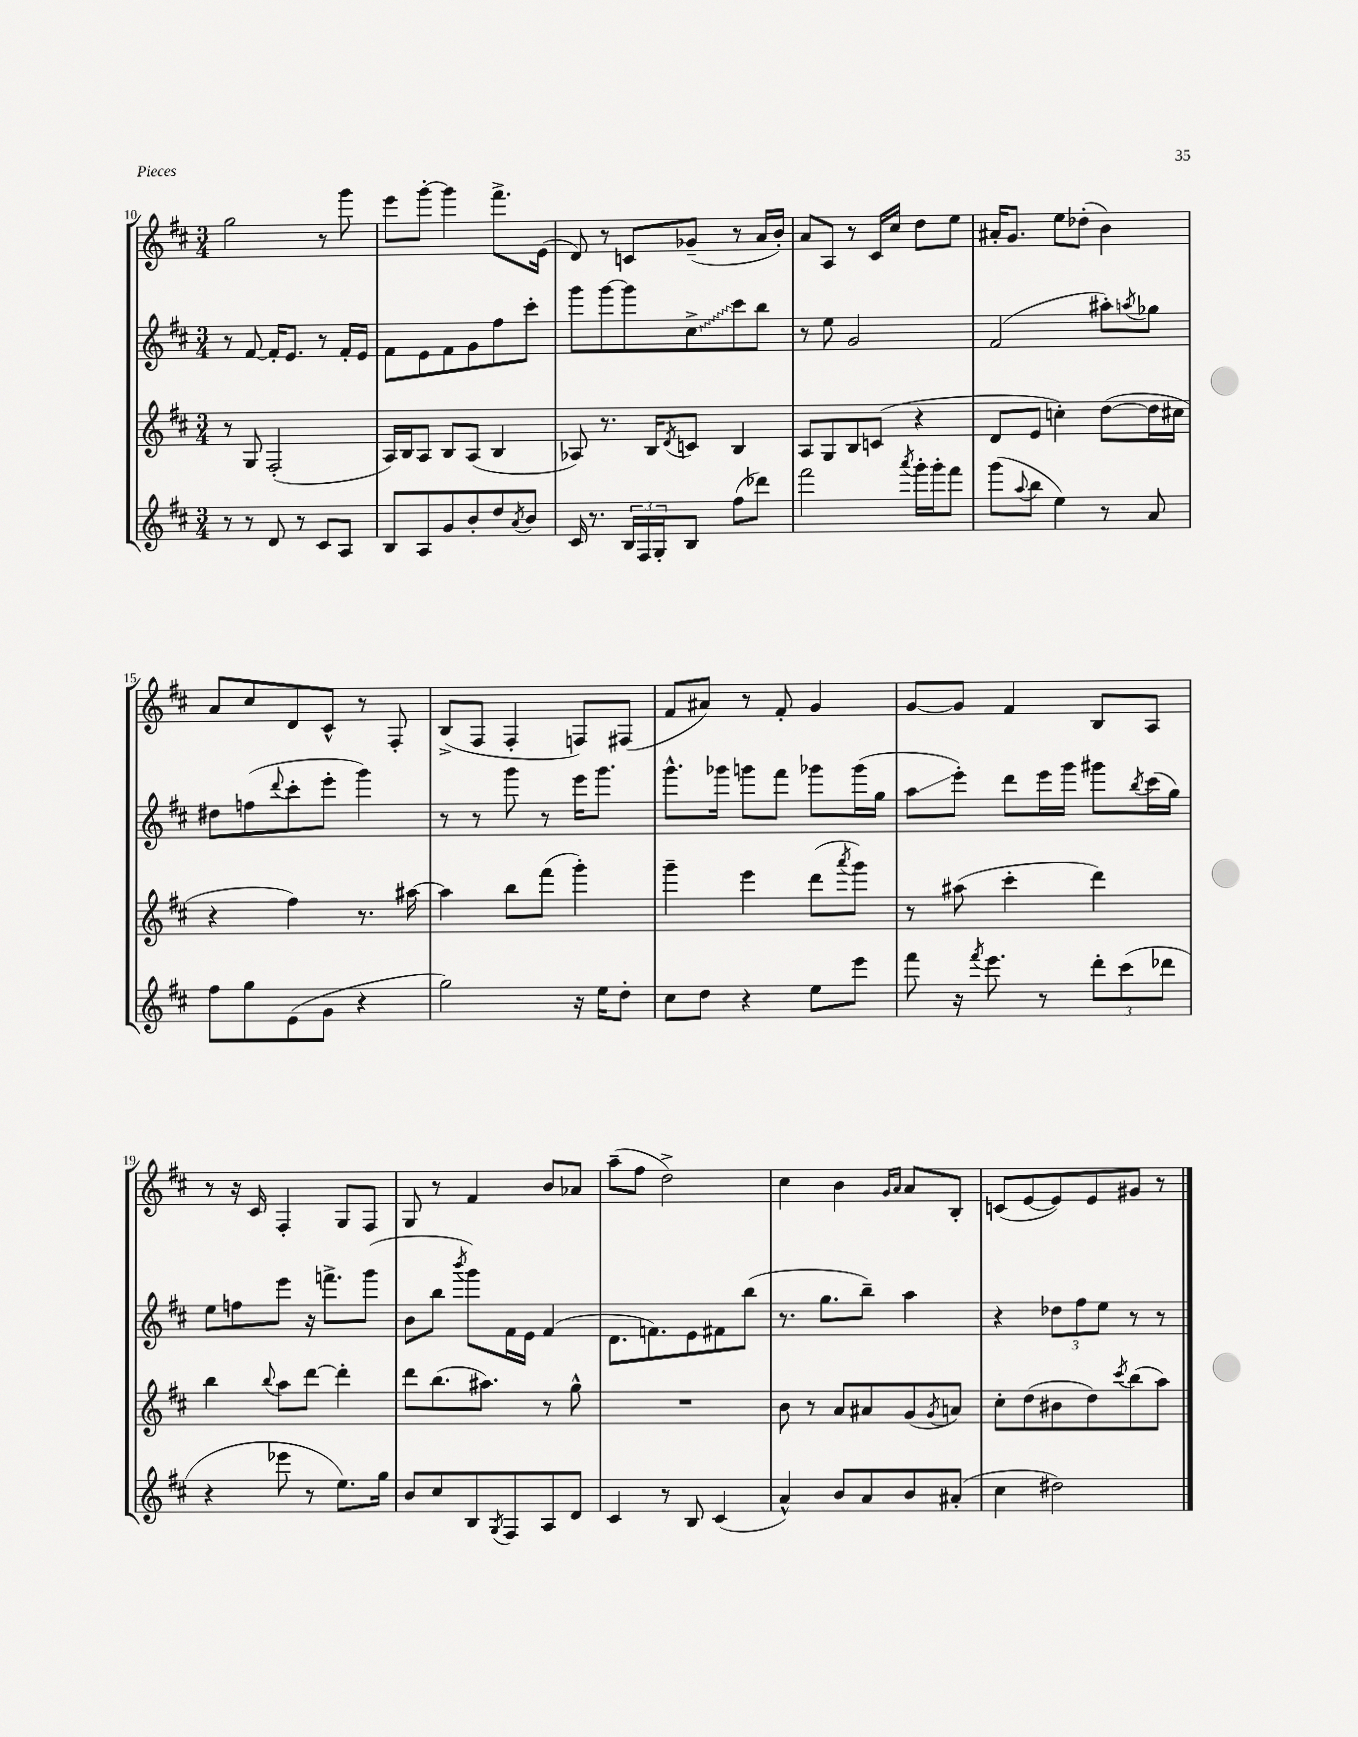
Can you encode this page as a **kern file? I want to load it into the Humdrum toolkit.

**kern	**kern	**kern	**kern
*staff4	*staff3	*staff2	*staff1
*clefG2	*clefG2	*clefG2	*clefG2
*k[f#c#]	*k[f#c#]	*k[f#c#]	*k[f#c#]
*M3/4	*M3/4	*M3/4	*M3/4
8r	8r	8r	2gg\
8r	8G/	[8f#/	.
8d/	(2F#'/	16f#'/]LK	.
.	.	8.e/J	.
8r	.	.	.
8c#/L	.	8r	8r
8A/J	.	16f#'/LL	8ggg\
.	.	16e/JJ	.
=	=	=	=
8B/L	16A/LL)	8f#\L	8eee\L
.	16B/J	.	.
8A/	8A/J	8e\	[8ggg'\J
8g/	8B/L	8f#\	4ggg\]
8b'/	(8A/J	8g\	.
8dd/	4B/	8ff#\	8.fff#^\L
8qa/	.	.	.
8b/J	.	8ccc#'\J	.
.	.	.	(16e\Jk
=	=	=	=
16c#/	8A-/)	8ggg\L	8d/)
8.r	.	.	.
.	8.r	[8ggg\	8r
24B/LL	.	8ggg\]	8c/L
24F#/	.	.	.
.	16B/LK	.	.
24G'/J	.	.	.
.	8qd/	.	.
8B/J	8c/J	8cc#^\	(8g-~/J
(8ff#\L	4B/	8ccc#\	8r
8ddd-\J)	.	8bb\J	16a/LL
.	.	.	16b'/JJ)
=	=	=	=
2fff#\	8A/L	8r	8a/L
.	8G/	8ee\	8A/J
.	8B/	2g/	8r
.	(8c/J	.	16c#/LL
.	.	.	16cc#/JJ
8qaaa/	.	.	.
16ggg'\LL	4r	.	8dd\L
16ggg'\J	.	.	.
8fff#\J	.	.	8ee\J
=	=	=	=
(8ggg\L	8d/L	(2f#/	16a#'/LK
.	.	.	8.g/J
8qqaa/	.	.	.
8bb\J	8e/J	.	.
4ee\)	4cc'\)	.	8ee\L
.	.	.	(8dd-'\J
8r	([8dd\L	8aa#'\L)	4b\)
.	.	8qaa/	.
8a/	16dd\]L	8gg-\J	.
.	16cc#\JJ	.	.
=	=	=	=
8ff#\L	4r	8dd#\L	8a/L
8gg\	.	(8ff\	8cc#/
.	.	8qqddd/	.
(8e\	4ff#\)	8ccc#'\	8d/
8g\J	.	8eee'\J	8c#^^/J
4r	8.r	4ggg\)	8r
.	.	.	8F#'/
.	[16aa#\	.	.
=	=	=	=
2gg\)	4aa#\]	8r	(8B^/L
.	.	8r	8F#/J
.	8bb\L	8ggg\	4F#'/
.	(8fff#\J	8r	.
16r	4ggg'\)	16eee\LK	8F/L)
16ee\LK	.	8.ggg\J	.
8dd'\J	.	.	(8F#/J
=	=	=	=
8cc#\L	4ggg~\	8.ggg^^\L	8f#/L
8dd\J	.	.	8a#/J)
.	.	16ggg-\Jk	.
4r	4eee\	8ggg\L	8r
.	.	8fff#\J	8f#'/
8ee\L	(8ddd\L	8ggg-\L	4g/
.	8qaaa/	.	.
8eee\J	8ggg\J)	(16ggg-\L	.
.	.	16gg\JJ	.
=	=	=	=
8fff#\	8r	8aa\L	[8g/L
16r	(8aa#\	8eee'\J)	8g/]J
8qfff#/	.	.	.
8.eee\	.	.	.
.	4ccc#'\	8ddd\L	4f#/
8r	.	16eee\L	.
.	.	16ggg\JJ	.
12ddd'\L	4ddd\)	8ggg#\L	8B/L
(12ccc#\	.	.	.
.	.	8qbb/	.
.	.	(16ccc#\L	8A/J
12ddd-\J	.	.	.
.	.	16gg\JJ)	.
=	=	=	=
4r	4bb\	8ee\L	8r
.	.	8ff\	16r
.	.	.	16c#/
.	8qqbb/	.	.
8eee-\	8aa\L	8eee\J	4F#'/
8r	[8ddd\J	16r	.
.	.	8.fff^\L	.
8.ee\L)	4ddd'\]	.	8G/L
.	.	(8ggg\J	8F#/J
16gg\Jk	.	.	.
=	=	=	=
8b/L	8ddd\L	8b\L	8G/
8cc#/	(8.bb\	8bb\J	8r
.	.	8qbbb/	.
8B/	.	8ggg\L)	4f#/
.	8.aa#\J)	.	.
8qG/	.	.	.
8F#/	.	16f#\L	.
.	.	16e\JJ	.
8A/	8r	(4f#/	8b/L
8d/J	8gg^^\	.	8a-/J
=	=	=	=
4c#/	2.r	8.d\L	(8aa~\L
.	.	.	8ff#\J
.	.	8.f\)	.
8r	.	.	2dd^\)
8B/	.	8e\	.
(4c#/	.	8f#\	.
.	.	(8bb\J	.
=	=	=	=
4a^^/)	8b\	8.r	4cc#\
.	8r	.	.
.	.	8.gg\L	.
8b/L	8a/L	.	4b\
8a/	8a#/	8bb~\J)	.
.	.	.	16qqg/LL
.	.	.	16qqa/JJ
8b/	(8g/	4aa\	8a/L
.	8qg/	.	.
(8a#'/J	8a/J)	.	8B'/J
=	=	=	=
4cc#\	8cc#'\L	4r	(8c/L
.	(8dd\	.	[8e/
2dd#\)	8b#\	12dd-\L	8e/])
.	.	12ff#\	.
.	8dd\)	.	8e/
.	.	12ee\J	.
.	8qccc#/	.	.
.	(8bb\	8r	8g#/J
.	8aa\J)	8r	8r
==	==	==	==
*-	*-	*-	*-
